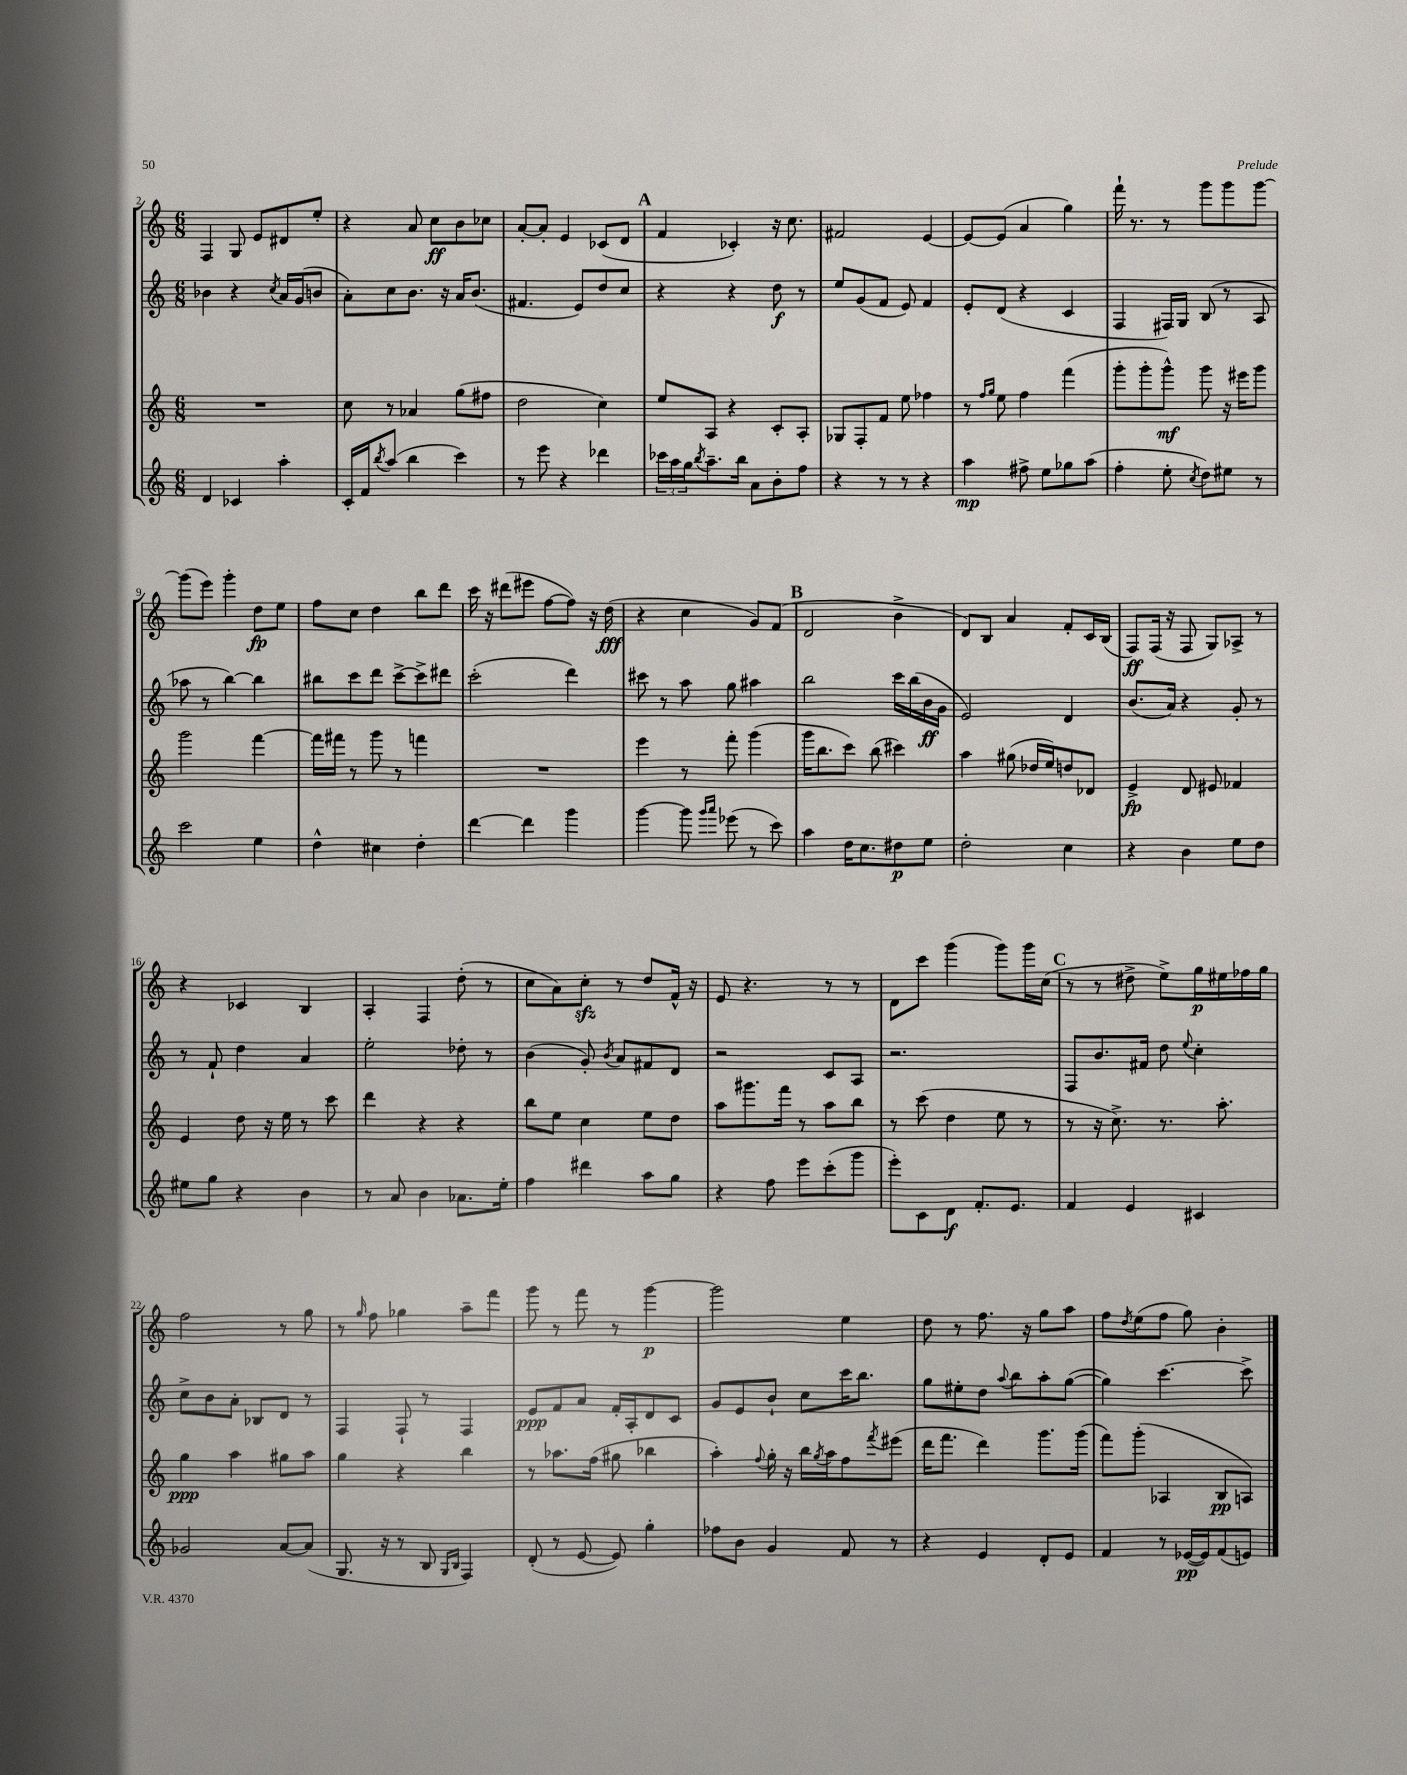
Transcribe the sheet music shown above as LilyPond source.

<<
\new StaffGroup <<
\new Staff = "s0" {
    \clef treble \key c \major \numericTimeSignature \time 6/8
    f4 g8 e'8 dis'8 e''8-. |
    r4 a'8 c''8\ff b'8 ces''8 |
    a'8~-. a'8-. e'4 ces'8( d'8 |
    \mark \markup { \bold "A" } f'4 ces'4-.) r16 c''8. |
    fis'2 e'4~ |
    e'8~ e'8( a'4 g''4) |
    f'''16-! r8. r8 g'''8 g'''8 g'''8~ |
    g'''8( e'''8) g'''4-. d''8\fp e''8 |
    f''8 c''8 d''4 b''8 d'''8 |
    c'''16 r16 dis'''8( eis'''8 f''8~ f''8) r16 d''16\fff( |
    r4 c''4 g'8) f'8( |
    \mark \markup { \bold "B" } d'2 b'4-> |
    d'8) b8 a'4 f'8-. c'16 b16( |
    f8\ff) f16( r16 f8 g8) aes8-> r8 |
    r4 ces'4 b4 |
    a4-. f4 d''8-.( r8 |
    c''8 a'8) c''8-.\sfz r8 d''8 f'16-^ r16 |
    e'8 r4. r8 r8 |
    d'8 c'''8 g'''4( g'''8) g'''16 c''16( |
    \mark \markup { \bold "C" } r8 r8 dis''8-> e''8->) g''16\p eis''16 fes''16 g''16 |
    f''2 r8 g''8 |
    r8 \grace { g''16 } f''8 ges''4 a''8-- f'''8 |
    g'''8 r8 f'''8 r8 g'''4~\p |
    g'''2 e''4 |
    d''8 r8 f''8. r16 g''8 a''8 |
    f''8 \acciaccatura { d''8 } e''8( f''8 g''8) b'4-. \bar "|." |
}
\new Staff = "s1" {
    \clef treble \key c \major \numericTimeSignature \time 6/8
    bes'4 r4 \acciaccatura { c''8 } a'16 g'16( b'8 |
    a'8-.) c''8 b'8. r16 a'16 b'8.( |
    fis'4. e'8) d''8 c''8 |
    \mark \markup { \bold "A" } r4 r4 d''8\f r8 |
    e''8 g'8( f'8 e'8) f'4 |
    e'8-. d'8( r4 c'4 |
    f4 fis16) g16 b8( r8 a8 |
    aes''8 r8 b''4~) b''4 |
    bis''8 c'''8 d'''8 c'''8~-> c'''8-> dis'''8 |
    c'''2-.( d'''4) |
    cis'''8 r8 a''8 g''8 ais''4 |
    \mark \markup { \bold "B" } b''2 c'''16 b''16( b'16\ff g'16 |
    e'2) d'4 |
    b'8.( a'16) r4 g'8-. r8 |
    r8 f'8-! d''4 a'4 |
    e''2-. des''8-. r8 |
    b'4( g'8-.) \acciaccatura { b'8 } a'8 fis'8 d'8 |
    r2 c'8 a8 |
    r2. |
    \mark \markup { \bold "C" } f8 b'8. fis'16 d''8 \appoggiatura { e''8 } c''4-. |
    c''8-> b'8 a'8-. bes8 d'8 r8 |
    f4 f8-! r8 f4 |
    e'8\ppp f'8 a'8 f'16-. a16-. d'8 c'8 |
    g'8 e'8 b'8-! c''8 c'''16 b''8. |
    g''8 eis''8-. d''8 \appoggiatura { a''8 } b''8 a''8-. g''8~( |
    g''4) c'''4.~ c'''8-> \bar "|." |
}
\new Staff = "s2" {
    \clef treble \key c \major \numericTimeSignature \time 6/8
    R2. |
    c''8 r8 aes'4 g''8( fis''8 |
    d''2 c''4) |
    \mark \markup { \bold "A" } e''8 a8 r4 c'8-. a8-. |
    ges8 f8-. f'8 e''8 fes''4 |
    r8 \grace { f''16 g''16 } e''8 f''4 f'''4( |
    g'''8-. g'''8-. g'''8-^\mf) g'''8 r16 eis'''16 g'''8 |
    g'''2 f'''4~ |
    f'''16 fis'''16 r8 g'''8 r8 f'''4 |
    R2. |
    e'''4 r8 f'''8-. g'''4( |
    \mark \markup { \bold "B" } g'''16 b''8. c'''8) b''8( cis'''4) |
    a''4 gis''8( des''16 e''16) d''8 des'8 |
    e'4->\fp d'8 eis'8 fes'4 |
    e'4 d''8 r16 e''16 r8 c'''8 |
    d'''4 r4 r4 |
    b''8 e''8 c''4 e''8 d''8 |
    a''8 gis'''8. f'''16 r8 a''8 b''8 |
    r8 c'''8( d''4 e''8 r8 |
    \mark \markup { \bold "C" } r8 r16 c''8.->) r8. a''8.-. |
    g''4\ppp a''4 gis''8 a''8 |
    g''4 r4 b''4 |
    r8 aes''8. f''16( gis''8 bes''4 |
    a''4-.) \appoggiatura { f''8 } g''16-. r16 b''16 \acciaccatura { g''8 } a''16 f''8 \acciaccatura { f'''8 } eis'''8( |
    d'''16 f'''8. d'''4) g'''8. g'''16( |
    f'''8) g'''8-.( aes4 b8\pp a8) \bar "|." |
}
\new Staff = "s3" {
    \clef treble \key c \major \numericTimeSignature \time 6/8
    d'4 ces'4 a''4-. |
    c'16-. f'16 \acciaccatura { b''8 } a''8( b''4 c'''4) |
    r8 e'''8 r4 des'''4 |
    \mark \markup { \bold "A" } \tuplet 3/2 { ces'''16 a''16 g''16 } \acciaccatura { b''8 } a''8.-- b''16 a'8 b'8-. f''8 |
    r4 r8 r8 r4 |
    a''4\mp fis''8-> e''8 ges''8 a''8( |
    f''4-. e''8-. \acciaccatura { c''8 } d''8) eis''8 r8 |
    c'''2 e''4 |
    d''4-^ cis''4 d''4-. |
    d'''4~ d'''4 g'''4 |
    g'''4~ g'''8 \grace { g'''16 a'''16 } ees'''8( r8 c'''8) |
    \mark \markup { \bold "B" } a''4 d''16 c''8. dis''8\p e''8 |
    d''2-. c''4 |
    r4 b'4 e''8 d''8 |
    eis''8 g''8 r4 b'4 |
    r8 a'8 b'4 aes'8. e''16-. |
    f''4 dis'''4 a''8 g''8 |
    r4 f''8 e'''8 c'''8-.( g'''8 |
    e'''8-.) c'8 d'8\f f'8.-. e'8. |
    \mark \markup { \bold "C" } f'4 e'4 cis'4 |
    ges'2 a'8~ a'8( |
    g8. r16 r8 b8 \grace { g16 b16 } f4) |
    d'8-.( r8 e'8~ e'8) g''4-. |
    fes''8 b'8 g'4 f'8 r8 |
    r4 e'4 d'8-. e'8 |
    f'4 r8 ees'16~\pp( ees'16) f'8( e'8) \bar "|." |
}
>>
>>
\layout { \context { \Score currentBarNumber = #2 } }
